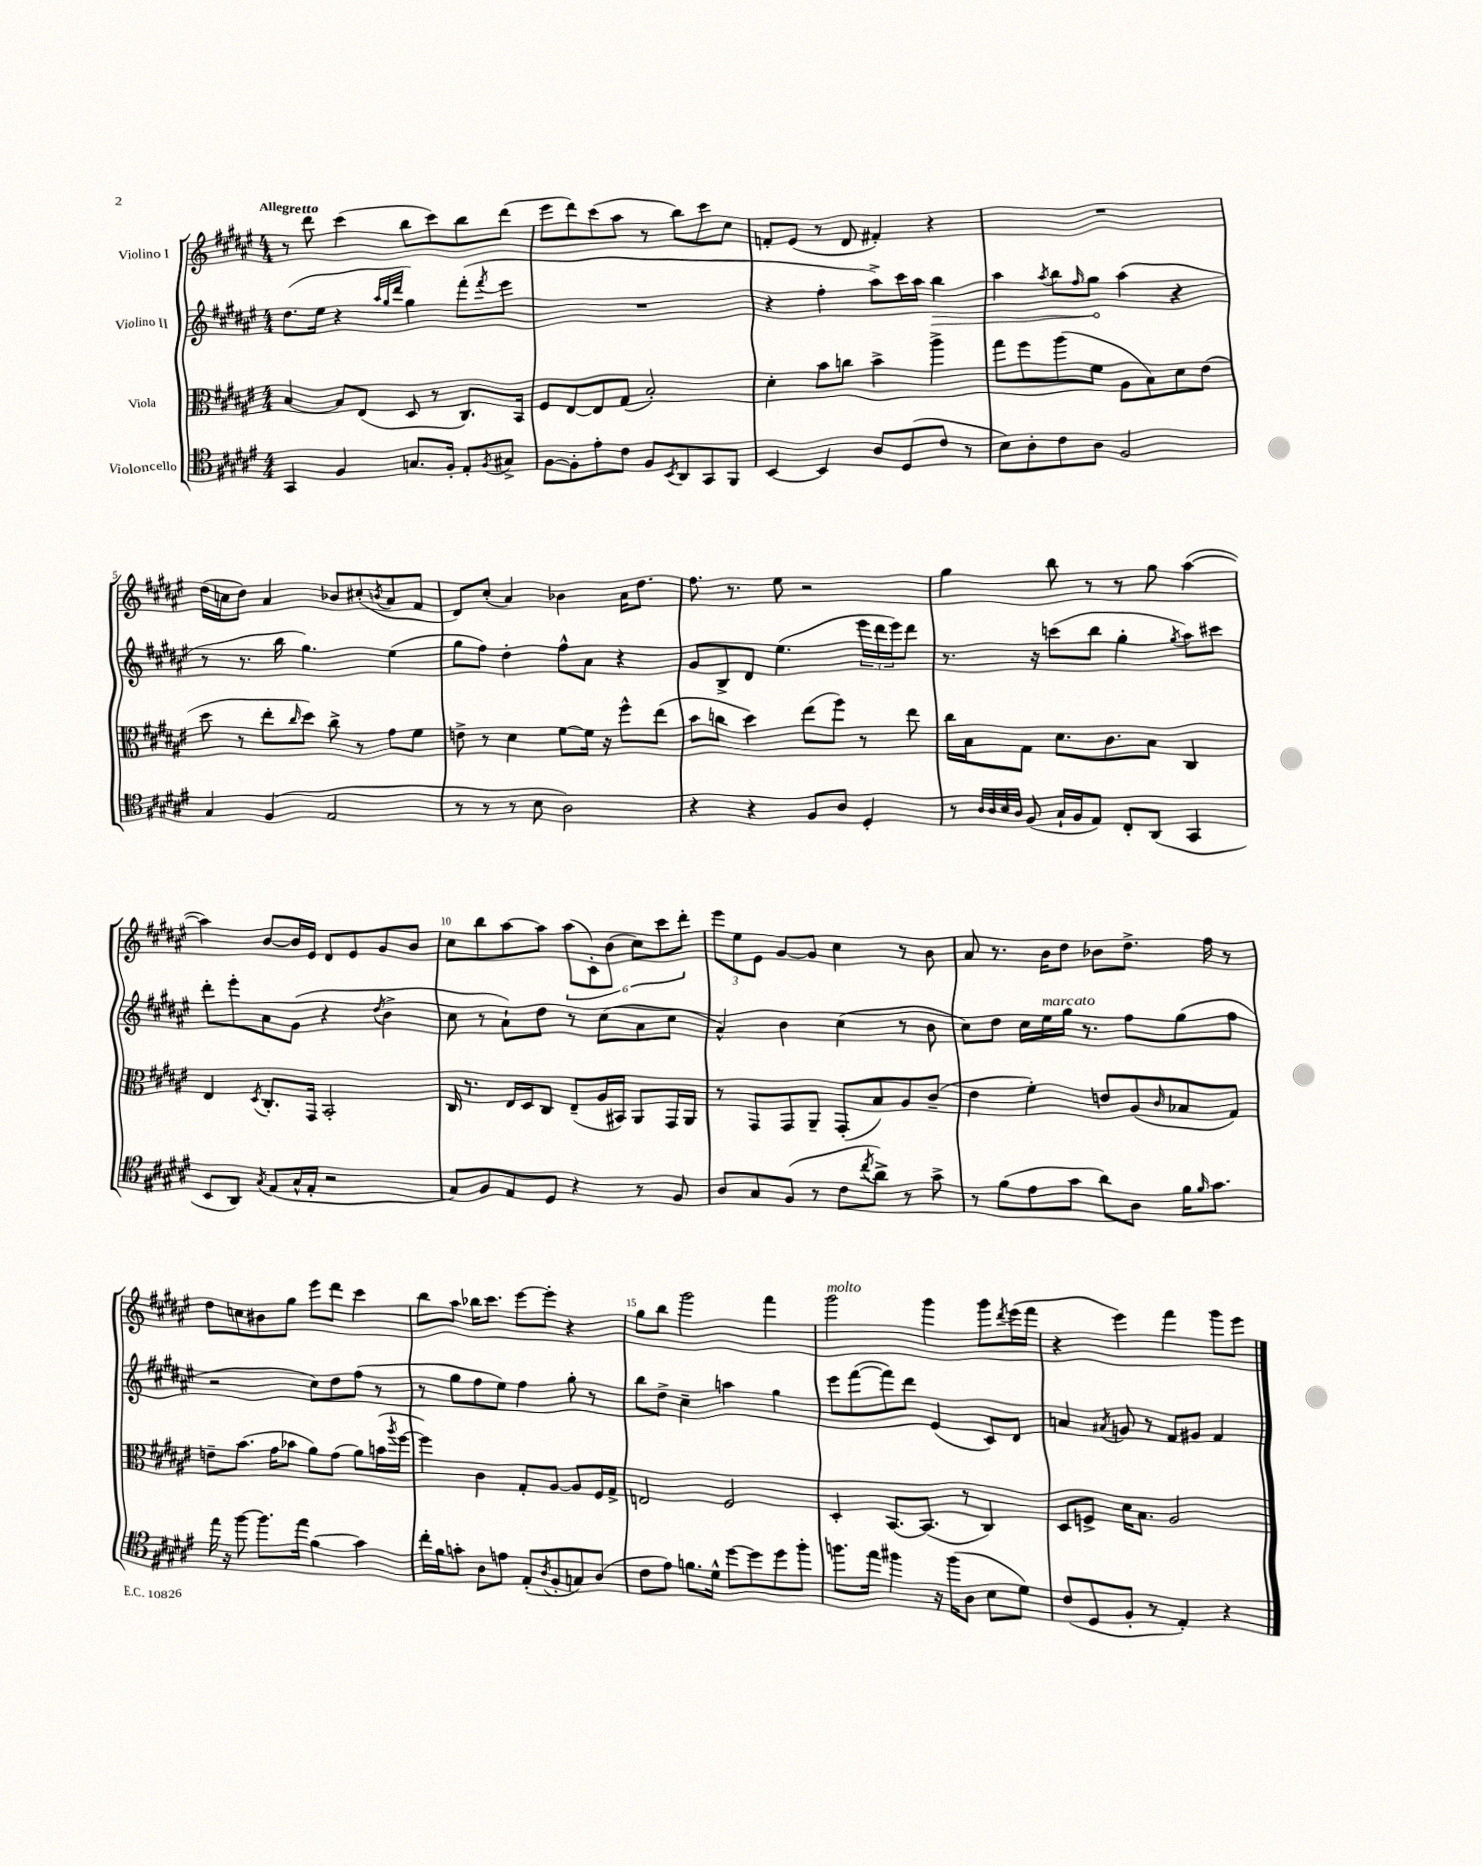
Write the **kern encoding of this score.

**kern	**kern	**kern	**kern
*staff4	*staff3	*staff2	*staff1
*clefC4	*clefC3	*clefG2	*clefG2
*k[f#c#g#d#a#e#]	*k[f#c#g#d#a#e#]	*k[f#c#g#d#a#e#]	*k[f#c#g#d#a#e#]
*M4/4	*M4/4	*M4/4	*M4/4
4GG#	[4B	(8.dd#	8r
.	.	.	8ddd#
.	.	16ee#	.
4F#	8B]	4r	(4ccc#
.	(8E#	.	.
.	.	32qqaa#	.
.	.	32qqgg#	.
.	.	32qqddd#	.
8.G	8D#	4gg#)	8bb
.	8r	.	8ccc#)
16F#'	.	.	.
8E#'	8.C#)	(8fff#'	8bb
8qF#	.	8qfff#	.
8G#^	.	8eee#	(8ddd#
.	16BB	.	.
=	=	=	=
[8F#	8F#	1r	8eee#
8F#']	[8E#	.	8ddd#)
8e#'	8E#]	.	(8ccc#
8c#	(8G#	.	8aa#
8F#	2B')	.	8r
8qBB	.	.	.
8AA#	.	.	8bb)
8GG#	.	.	8ccc#
8FF#	.	.	8cc#
=	=	=	=
[4BB	4d#'	4r	8f'
.	.	.	(8e#
4BB]	8b	4ff#'	8r
.	8cc	.	8d#
8A#	4b^	8aa#^)	4f#')
(8D#	.	16ccc#	.
.	.	16aa#	.
8c#	4aa#^	4bb	4r
8r	.	.	.
=	=	=	=
8B)	8gg#	4aa#	1r
8A#'	8ff#	.	.
.	.	8qaa#	.
8c#	(8aa#	8bb	.
.	.	16qqff#	.
8A#	8f#	8gg#	.
2F#	8A#	(4aa#	.
.	8B)	.	.
.	8d#	4r	.
.	(8e#	.	.
=	=	=	=
4G#	8dd#	8r	(16dd#
.	.	.	16cc
.	8r	8.r	8dd#)
(4F#	8ee#'	.	4a#
.	.	16bb	.
.	16qqcc#	.	.
.	8dd#)	4.gg#)	.
2E#	8cc#^	.	8b-
.	8r	.	(8cc#'
.	.	.	8qb
.	8g#	(4ee#	8a#
.	8f#	.	8f#
=	=	=	=
8r	8e^	8gg#	8d#)
8r	8r	8ff#)	(8cc#'
8r	4d#	4dd#'	4a#)
8B	.	.	.
2A#)	[8f#	8ff#^^	4b-
.	16f#]	8a#	.
.	16r	.	.
.	8ff#^^	4r	16a#
.	.	.	8.dd#
.	(8ee#	.	.
=	=	=	=
4r	8b	8g#	8.ff#
.	8cc	8B^	.
.	.	.	8.r
4r	4dd#)	8d#	.
.	.	(4.ee#	8ee#
8F#	(8ee#	.	2r
8A#	8ff#)	.	.
4D#'	8r	24eee#	.
.	.	24ddd#	.
.	.	24eee#)	.
.	8ee#	8ddd#	.
=	=	=	=
8r	16cc#	8.r	4gg#
.	16B	.	.
32qqA#	.	.	.
32qqA#	.	.	.
32qqB	.	.	.
32qqA#	.	.	.
(8F#	8G#	.	.
.	.	16r	.
16G#`	8.d#	(8ccc	8bb
16F#	.	.	.
8E#)	.	8bb	8r
.	8.c#	.	.
8C#'	.	4gg#'	8r
(8AA#	8B	.	8gg#
.	.	8qgg#	.
4GG#	4C#	8aa#)	([4aa#
.	.	8ccc#	.
=	=	=	=
8BB	4E#	8ddd#'	4aa#])
8AA#)	.	8eee#'	.
8qG#	8qD#	.	.
(8E#	8.C#'	8a#	[8b
16G#^^	.	(8g#	16b]
16E#'	16GG#	.	16e#
2r	2BB'	4r	8d#
.	.	.	8e#
.	.	8qdd#	.
.	.	4b^	8g#
.	.	.	8b
=	=	=	=
8G#)	16C#	8cc#	8cc#
.	8.r	.	.
8F#	.	8r	8bb
8E#	16E#	8a#`)	[8aa#
.	16D#	.	.
8D#	8C#	8dd#	8aa#]
4r	(8E#~	8r	(12aa#
.	.	.	12c#')
.	16A#	(8cc#	.
.	.	.	(12b
.	16BB#)	.	.
8r	8AA#	8a#	12cc#)
.	.	.	12ccc#
8F#	16GG#	8cc#	.
.	.	.	12ddd#'
.	16AA#	.	.
=	=	=	=
8A#	8r	4a#^^)	12eee#
.	.	.	12ee#
8G#	8GG#	.	.
.	.	.	12e#
(8F#	8GG#	4b	[8g#
8r	8AA#~	.	8g#]
8c#	(8GG#'	(4cc#	4cc#
8qcc#	.	.	.
8a#^)	8B)	.	.
8r	8A#	8r	8r
8g#^	(8c#~	8b	8b
=	=	=	=
8r	4e#	8cc#)	8a#
(8f#	.	8dd#	8.r
8e#	4f#')	16cc#	.
.	.	16ee#	16b
8g#	.	16gg#	8dd#
.	.	8.r	.
8a#)	8e	.	8b-
8A#	(8A#	8ff#	8.dd#^
.	16qqc#	.	.
16f#	8B-	(8gg#	.
16qqf#	.	.	.
8.g#	.	.	16ff#
.	8G#)	8ff#	8r
=	=	=	=
16ee#	8e~	2r	8dd#
16r	.	.	.
[8ff#	(8.b	.	8cc
8.ff#]	.	.	8b#
.	16g#	.	.
.	8b-	.	8gg#
16ee#	.	.	.
(4f#	8a#)	8cc#)	8eee#
.	(8g#	8dd#	8ddd#
4g#)	8a#)	(8ff#	4ccc#
.	(16b	8r	.
.	8qaa#	.	.
.	[16ff#	.	.
=	=	=	=
16cc#'	4ff#])	8r	8bb
16f#	.	.	.
8g'	.	8gg#	8aa#
8A#	4c#	8ff#	16bb-
.	.	.	8.ccc#
8e	.	8ee#)	.
(8E#'	8G#'	4ff#	[8eee#
8qA#	.	.	.
8F#'	[8A#	.	8eee#']
8G)	8A#]	8gg#'	4r
(8A#	16F#	8r	.
.	16G#^	.	.
=	=	=	=
8c#	2E	8bb	8gg#
8e#)	.	8dd#^	8bb
8.f	.	4cc#~	2ggg#
16d#^^	.	.	.
[8dd#	2F#	4aa	.
8dd#]	.	.	.
8dd#	.	4gg#	4fff#
8ff#'	.	.	.
=	=	=	=
8.ff	4D#'	8eee#	2ggg#
.	.	([8fff#	.
16ee#	.	.	.
4ff#	[8.BB	8fff#])	.
.	.	8ddd#	.
.	(8.BB]	.	.
16r	.	(4e#	4ggg#
(16ff#	.	.	.
8A#	8r	.	.
8B	4C#)	8c#)	8ggg#
.	.	.	8qddd#
8d#)	.	8d#	(16eee#
.	.	.	16fff#
=	=	=	=
(8c#	8D#	4a	4r
8D#	8F^	.	.
.	.	8qa#	.
8F#'	16d#	8g	4eee#)
.	8.B	.	.
8r	.	8r	.
4E#')	2A#	8f#	4fff#
.	.	8g#	.
4r	.	4f#	8ggg#
.	.	.	8eee#
==	==	==	==
*-	*-	*-	*-
